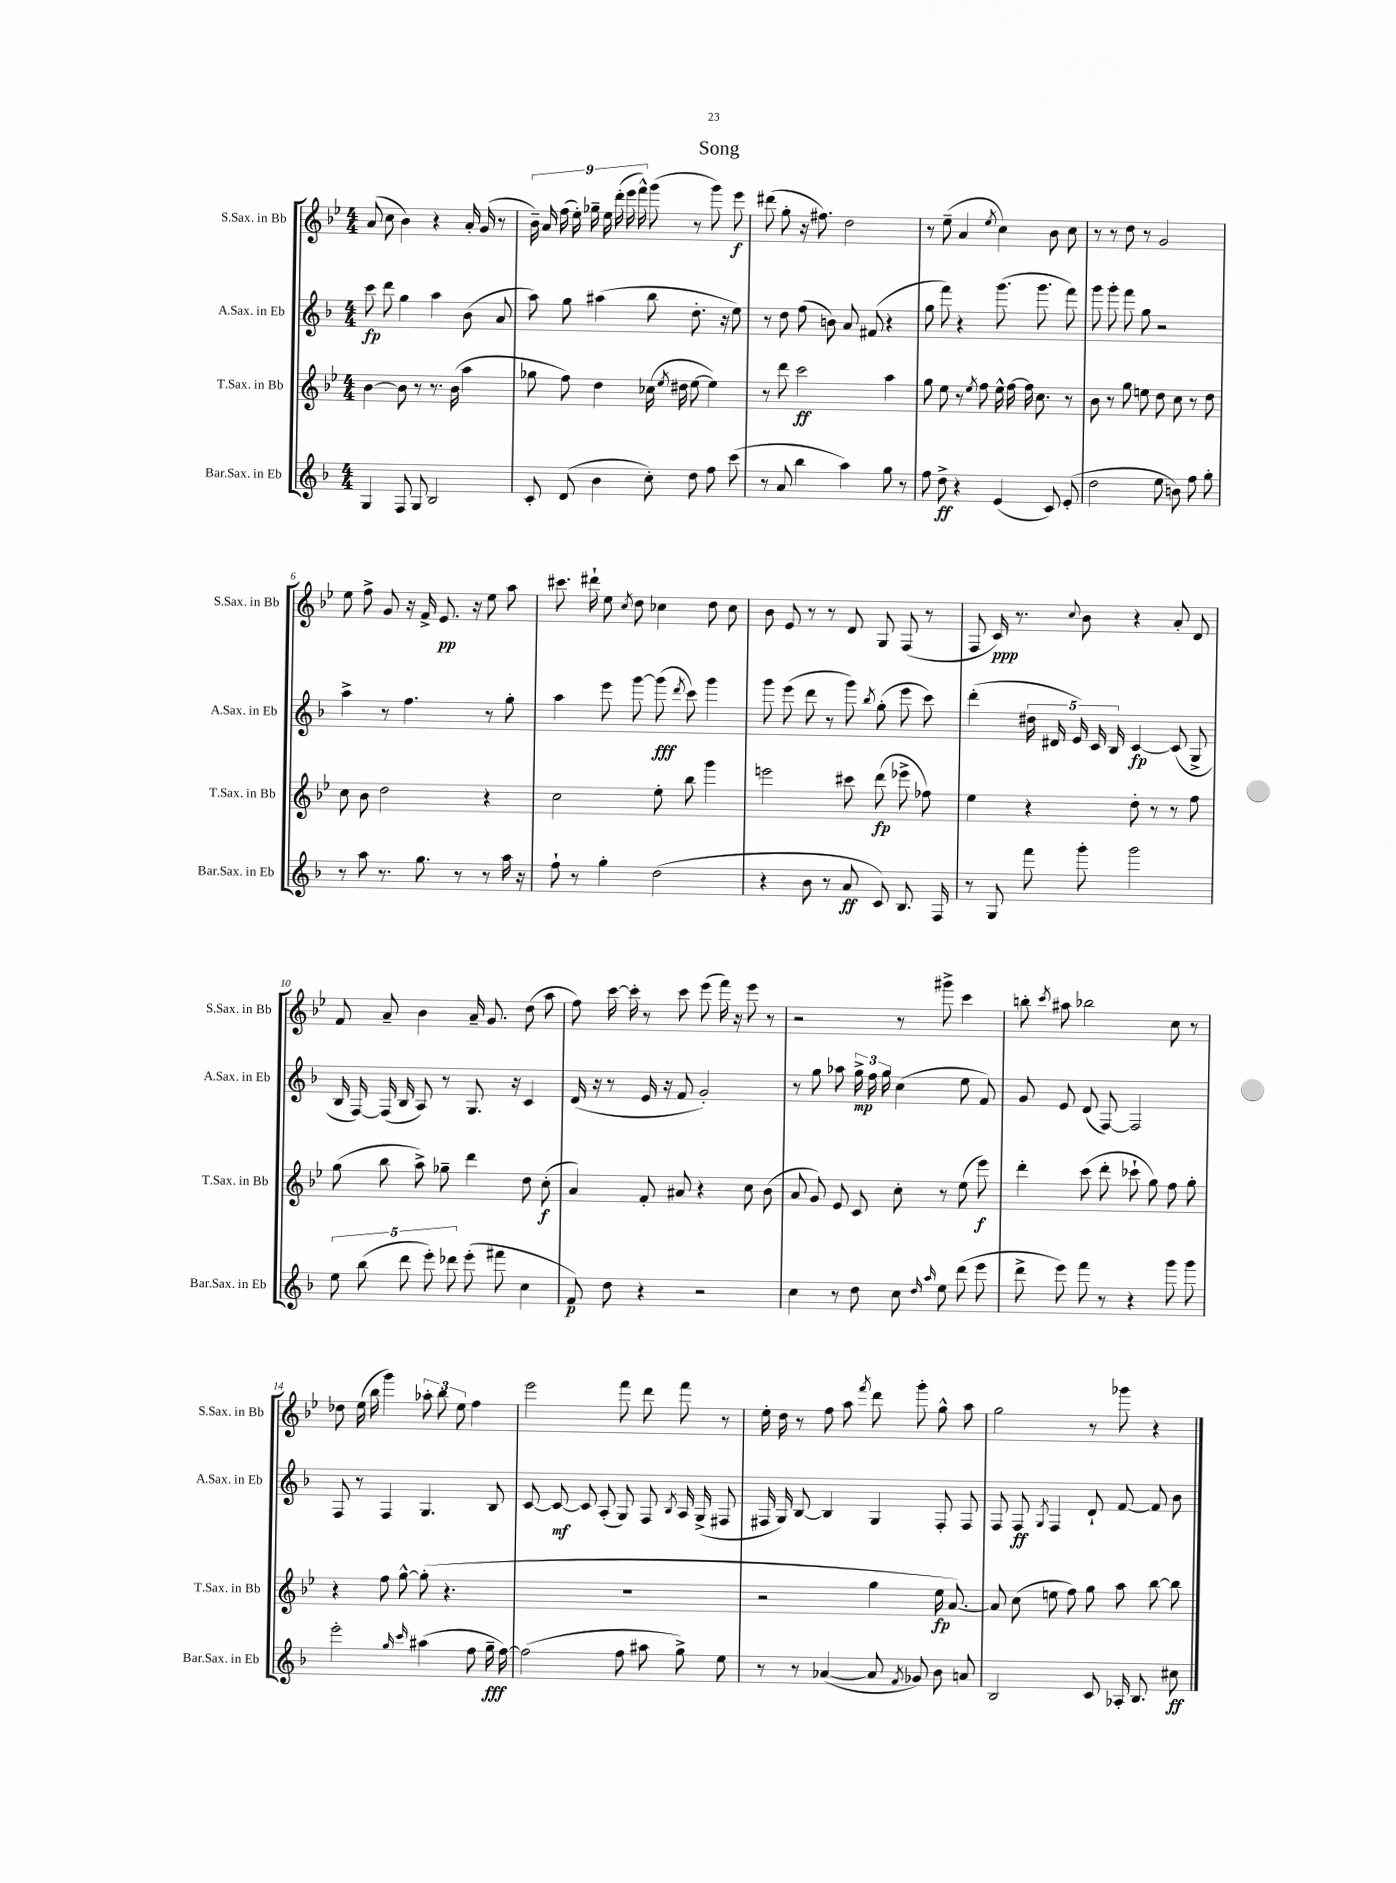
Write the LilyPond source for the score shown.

\header { title = "Song" }
<<
\new StaffGroup <<
\new Staff = "s0" \with { instrumentName = "S.Sax. in Bb" shortInstrumentName = "S.Sax. in Bb" } {
    \clef treble \key bes \major \numericTimeSignature \time 4/4
    \autoBeamOff a'8( c''8 bes'4) r4 a'16-. g'16( r8 |
    \tuplet 9/8 { bes'16--) a'16 f''16( ees''16-.) ges''16-- ees''16 d'''16-.( ees'''16 f'''16-^) } g'''8( r8 g'''8) ees'''8\f |
    dis'''8( g''8-. r16 fis''8.) d''2 |
    r8 ees''8--( a'4 \acciaccatura { ees''8 } c''4) bes'8 c''8 |
    r8 r8 d''8 r8 g'2 |
    ees''8 f''8-> g'8 r16 f'16-> ees'8.\pp r16 ees''8 a''8 |
    cis'''8. dis'''16-! ees''8 \acciaccatura { c''8 } d''8 ces''4 d''8 ces''8 |
    bes'8 ees'8 r8 r8 d'8 g8 f8( r8 |
    f8 c'16\ppp) r8. \appoggiatura { c''8 } bes'8 r4 a'8-. d'8 |
    f'8 a'8-- bes'4 a'16-- g'8. d''8( a''8 |
    f''8) c'''16~ c'''16-. r8 c'''8 ees'''8( f'''16) r16 ees'''8 r8 |
    r2 r8 gis'''8-> c'''4 |
    b''8-. \acciaccatura { c'''8 } ais''8 bes''2 c''8 r8 |
    des''8 ees''16( bes''16 g'''4) \tuplet 3/2 { aes''8-. bes''8 ees''8 } f''4 |
    ees'''2 f'''8 d'''8 f'''8 r8 |
    ees''16-. d''16 r8 f''8 a''8 \acciaccatura { f'''8 } d'''8 g'''8-. g''8-^ a''8 |
    g''2 r8 ges'''8 r4 \bar "|." |
}
\new Staff = "s1" \with { instrumentName = "A.Sax. in Eb" shortInstrumentName = "A.Sax. in Eb" } {
    \clef treble \key f \major \numericTimeSignature \time 4/4
    \autoBeamOff c'''8\fp d'''8 g''4 a''4 bes'8( a'8 |
    a''8) g''8 ais''4( bes''8 d''8.-. r16 e''8) |
    r8 d''8 f''8( b'8) a'8 fis'8( r4 |
    g''8 f'''8) r4 g'''8.( g'''8. f'''8) |
    g'''8 g'''8-. f'''8 g''8 r2 |
    a''4-> r8 f''4. r8 g''8-. |
    a''4 e'''8 g'''8~ g'''8\fff( \acciaccatura { d'''8 } c'''8) g'''4 |
    g'''8 e'''8( d'''8 r8 g'''8) \acciaccatura { bes''8 } g''8-.( e'''8 c'''8) |
    d'''4-.( \tuplet 5/4 { dis''16 dis'16 e'16) c'16 bes16 } c'4~\fp c'8( g8-> |
    bes16 f16~) f16( bes16 a8) r8 g8. r16 c'4 |
    d'16( r16 r8 e'16 r16 f'8 g'2-.) |
    r8 g''8 aes''8 \tuplet 3/2 { g''16->\mp f''16 g''16 } c''4( e''8 f'8) |
    g'8 e'8 d'8( f8~) f2 |
    f8 r8 f4 g4. bes8 |
    c'8~ c'8~\mf c'8 a8-.( g8) f8 \acciaccatura { bes8 } a16 g16->( fis8 |
    fis16 g16) bes8~ bes4 g4 fis8-. fis8 |
    f8 f8\ff \acciaccatura { g8 } f4 d'8-! f'8~ f'8 bes'8 \bar "|." |
}
\new Staff = "s2" \with { instrumentName = "T.Sax. in Bb" shortInstrumentName = "T.Sax. in Bb" } {
    \clef treble \key bes \major \numericTimeSignature \time 4/4
    \autoBeamOff bes'4~ bes'8 r8 r8. bes'16( a''4 |
    ges''8 f''8) d''4 ces''16( \acciaccatura { ees''8 } dis''16 ees''8~ ees''4) |
    r8 d'''8 c'''2\ff a''4 |
    g''8 ees''8 r8 \acciaccatura { ees''8 } f''8 ees''16-^ f''16~ f''16 c''8. r8 |
    bes'8 r8 g''8 e''8 d''8 c''8 r8 d''8 |
    c''8 bes'8 d''2 r4 |
    c''2 ees''8-. bes''8 g'''4 |
    e'''2 cis'''8 d'''8\fp( ees'''8-> fes''8) |
    ees''4 r4 d''8-. r8 r8 f''8 |
    g''8( bes''8 a''8->) ges''8-- d'''4 d''8 c''8-.\f( |
    a'4) f'8-. ais'8 r4 c''8 bes'8( |
    a'8 g'8) ees'8 c'8 c''8-. r8 ees''8( ees'''8\f) |
    d'''4-. c'''8( d'''8-. ces'''8-! g''8) f''8 g''8-. |
    r4 f''8 g''8~-^ g''8-.( r4. |
    R1 |
    r2 g''4 ees''16\fp a'8.~) |
    a'8 c''8( e''8 f''8) g''8 a''8 bes''8~ bes''8 \bar "|." |
}
\new Staff = "s3" \with { instrumentName = "Bar.Sax. in Eb" shortInstrumentName = "Bar.Sax. in Eb" } {
    \clef treble \key f \major \numericTimeSignature \time 4/4
    \autoBeamOff g4 f8 g8 bes2 |
    c'8-. d'8( bes'4 c''8-.) d''8 f''8 c'''8( |
    r8 a'8 bes''4 a''4) g''8 r8 |
    f''8 d''8->\ff r4 e'4( c'8) e'8-.( |
    d''2 e''8 b'8) f''8 g''8-. |
    r8 a''8 r8. g''8. r8 r8 a''16 r16 |
    f''8-! r8 g''4-. d''2( |
    r4 bes'8 r8 a'8\ff c'8) bes8. f16 |
    r8 g8 f'''8 g'''8-. g'''2 |
    \tuplet 5/4 { e''8 bes''8( d'''8 e'''8-.) des'''8 } e'''8-.( fis'''8 c''4 |
    f'8\p) d''8 r4 r2 |
    c''4 r8 d''8 c''8 \grace { d''16 a''16 } e''8 d'''8( e'''8 |
    d'''8-> e'''8) f'''8 r8 r4 g'''8 g'''8 |
    e'''2-. \grace { g''16 c'''16 } ais''4( f''8 g''16--\fff f''16~) |
    f''2( f''8 ais''8 g''8->) e''8 |
    r8 r8 aes'4~( aes'8 \acciaccatura { f'8 } ges'8) bes'8 a'8 |
    bes2 c'8 aes16-. bes8. cis''8\ff \bar "|." |
}
>>
>>
